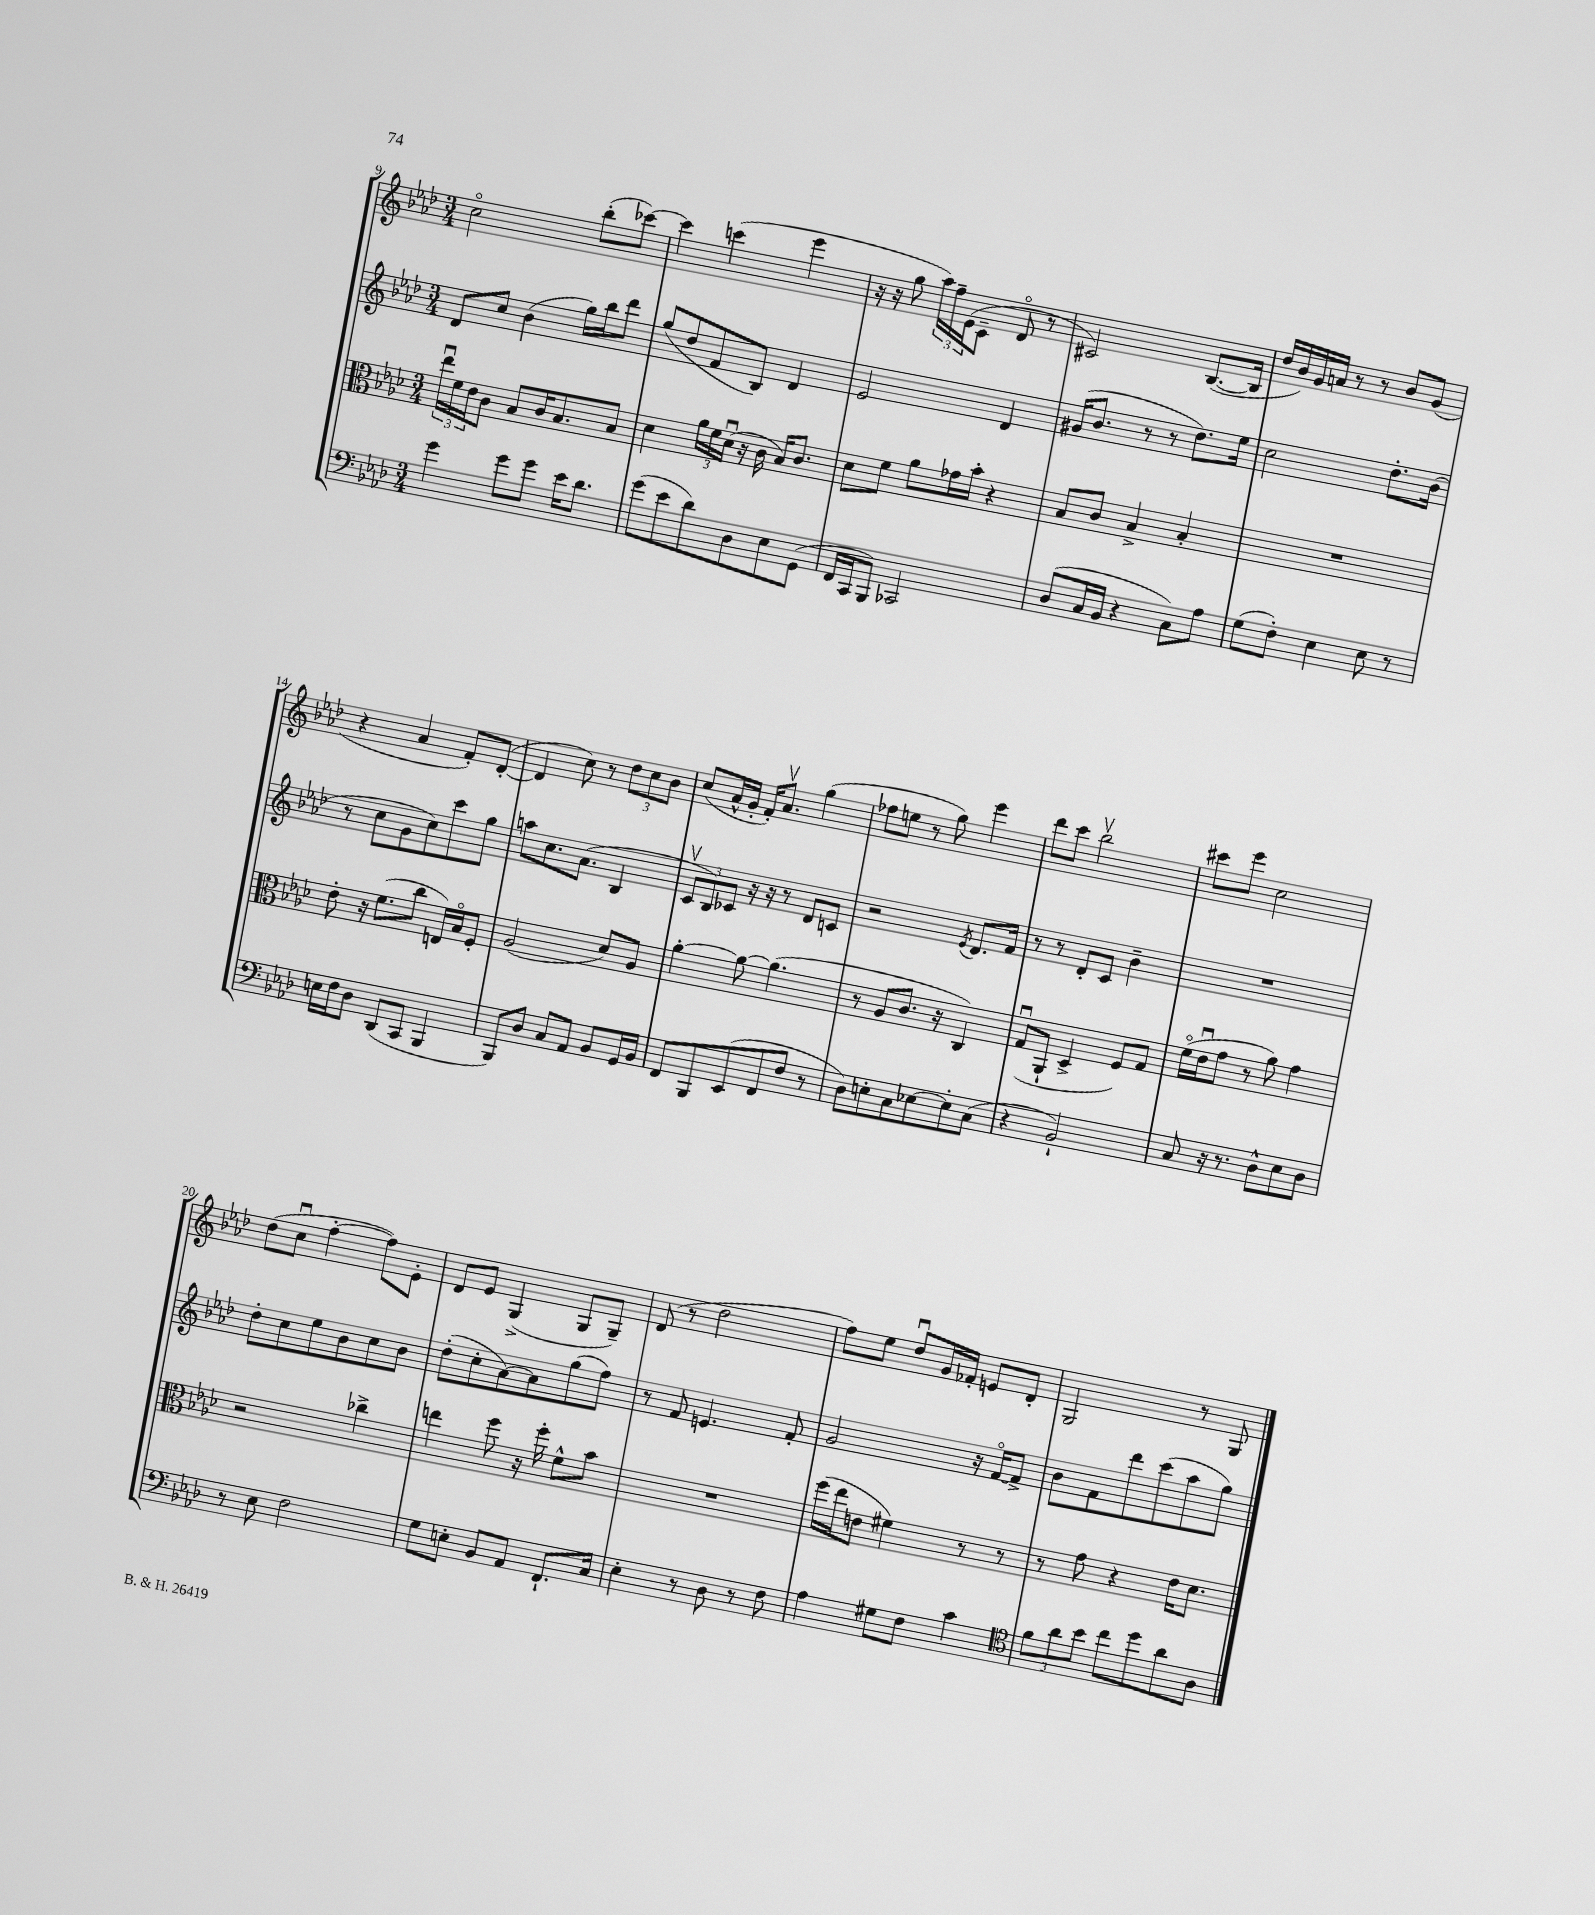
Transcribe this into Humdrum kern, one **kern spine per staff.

**kern	**kern	**kern	**kern
*part4	*part3	*part2	*part1
*staff4	*staff3	*staff2	*staff1
*clefF4	*clefC3	*clefG2	*clefG2
*k[b-e-a-d-]	*k[b-e-a-d-]	*k[b-e-a-d-]	*k[b-e-a-d-]
*M3/4	*M3/4	*M3/4	*M3/4
=9	=9	=9	=9
4g\	24ee-u\LL	8d-/L	2cc\
.	24f\	.	.
.	24e-\J	.	.
.	8c\J	8cc/J	.
8g\L	8B-/L	(4b-\	.
8g\J	16c/K	.	.
.	8.B-/	.	.
16e-\KL	.	16gg\LL)	(8bb-'\L
8.d-\J	.	16bb-\J	.
.	8B-/J	8ddd-\J	[8ccc-X\J)
=10	=10	=10	=10
(8g\L	4d-\	(8gg/L	4ccc-\]
8e-\	.	8dd-/	.
8d-\)	24a-\LL	8f/	(4cccn\
.	24f\	.	.
.	(24d-u\JJ	.	.
8D-\	16r	8B-/J)	.
.	16c\	.	.
8E-\	16B-/KL)	4d-/	4eee-\
.	8.c/J	.	.
(8GG\J	.	.	.
=11	=11	=11	=11
16FF/LL	8d-\L	2e-/	16r
16CC/J	.	.	16r
8BBB-/J)	8f\J	.	8gg\
2CC-X/	8a-\L	.	24aa-\LL)
.	.	.	24ff~\
.	.	.	(24e-\J
.	16g-X\L	.	8c~\J
.	16b-'\JJ	.	.
.	4r	4d-/	8d-/
.	.	.	8r
=12	=12	=12	=12
(8D-/L	8B-/L	(16g#X/KL	2c#X/)
.	.	8.b-/J	.
16C/L	8c/J	.	.
16BB-/JJ	.	.	.
4r	4B-^/	8r	.
.	.	8r	.
8C\L)	4B-'/	8.dd-\L)	([8.B-/L
8A-\J	.	.	.
.	.	16ee-\Jk	16B-/Jk]
=13	=13	=13	=13
(8G\L	2.r	2cc\	16dd-/LL
.	.	.	16b-/)
8F'\J)	.	.	16g/
.	.	.	16an/JJ
4E-\	.	.	8r
.	.	.	8r
8E-\	.	8.dd-'\L	8b-/L
8r	.	.	(8g/J
.	.	(16b-\Jk	.
!!LO:LB:g=z
=14	=14	=14	=14
16En\LL	8e-'\	8r	4r
16F\J	.	.	.
8D-\J	16r	8cc\L	.
.	(8.f\L	.	.
(8DD-/L	.	8g\	4a-/
8CC/J	8cc\J	8cc\)	.
4BBB-/	16En/LL)	8ccc\	8f'/L)
.	16B-/J	.	.
.	8F'/J	8gg\J	([8d-'/J
=15	=15	=15	=15
8BBB-/L)	(2A-/	8aan\L	4d-/]
8D-/J	.	8.cc\	.
8C/L	.	.	8cc\)
.	.	(8.a-\J	.
8AA-/J	.	.	8r
8BB-/L	8d-/L)	4B-/	12dd-\L
.	.	.	12cc\
16GG/L	8A-/J	.	.
.	.	.	12b-\J
16BB-/JJ	.	.	.
=16	=16	=16	=16
8FF/L	[4a-'\	12cv/L	(8cc/L
.	.	12B-/)	.
8BBB-/	.	.	16a-^^/L
.	.	12c-X/J	.
.	.	.	16g'/JJ
(8EE-/	8a-\_	16r	16f'/KL)
.	.	16r	8.a-v/J
8FF/	(4.a-\]	8r	.
8F/J	.	8d-/L	(4gg\
8r	.	8cn/J	.
=17	=17	=17	=17
8D-\L)	8r	2r	8ff-X\L
8En'\	8A-/L	.	8een\J
8C\	8.c/J	.	8r
[8E-X\	.	.	8gg\)
.	16r	.	.
.	.	8qe-/	.
8E-'\]	4C/)	8.d-/L	4eee-\
(8C\J	.	.	.
.	.	16f/Jk	.
=18	=18	=18	=18
4r	(8Gu/L	8r	8ddd-\L
.	8AA-`/J	8r	8ccc\J
2BB-`/)	4D-^/	8d-'/L	2bb-v\
.	.	8c/J	.
.	8F/L)	4b-~\	.
.	8G/J	.	.
=19	=19	=19	=19
8C/	(16f\LL	2.r	8ccc#X\L
.	16e-u\J	.	.
16r	8g\J	.	8eee-\J
8.r	.	.	.
.	8r	.	2cc\
8D-^^\L	8a-\)	.	.
8E-\	4g\	.	.
8D-\J	.	.	.
!!LO:LB:g=z
=20	=20	=20	=20
8r	2r	8dd-'\L	(8dd-\L
8E-\	.	8cc\	8ccu\J
2F\	.	8ee-\	[4ff'\
.	.	8b-\	.
.	4cc-X^\	8cc\	8ff\L])
.	.	8b-\J	8e-'\J
=21	=21	=21	=21
8G\L	4een\	(8dd-'\L	8d-/L
8En'\J	.	8cc'\	8e-/J
8BB-/L	8ff\	[8a-\)	(4G^/
8AA-/J	16r	8a-\]	.
.	16ff'\	.	.
8.FF`/L	8f^^\L	(8gg\	8G/L
.	8b-\J	8ff\J)	8G~/J)
16C/Jk	.	.	.
=22	=22	=22	=22
4E-'\	2.r	8r	(8d-/
.	.	8f/	8r
8r	.	4.en/	2dd-\
8D-\	.	.	.
8r	.	.	.
8F\	.	8f'/	.
=23	=23	=23	=23
4A-\	(16ff\LL	2g/	8ff\L)
.	16ee-\J	.	.
.	8en\J	.	8ee-\J
8G#X\L	4f#X\)	.	8dd-u/L
8F\J	.	.	16g/L
.	.	.	16f-X'/JJ
4c\	8r	16r	8en/L
.	.	[16f/KL	.
.	8r	8f^/J]	8d-'/J
=24	=24	=24	=24
*clefC4	*	*	*
12f\L	8r	8b-\L	2G/
12a-\	.	.	.
.	8g\	8f\	.
12b-\J	.	.	.
8cc\L	4r	8ddd-\	.
8dd-\	.	(8ccc\	.
8a-\	16e-\KL	8aa-\	8r
.	8.d-\J	.	.
8A-\J	.	8gg\J)	8G/
==	==	==	==
*-	*-	*-	*-
